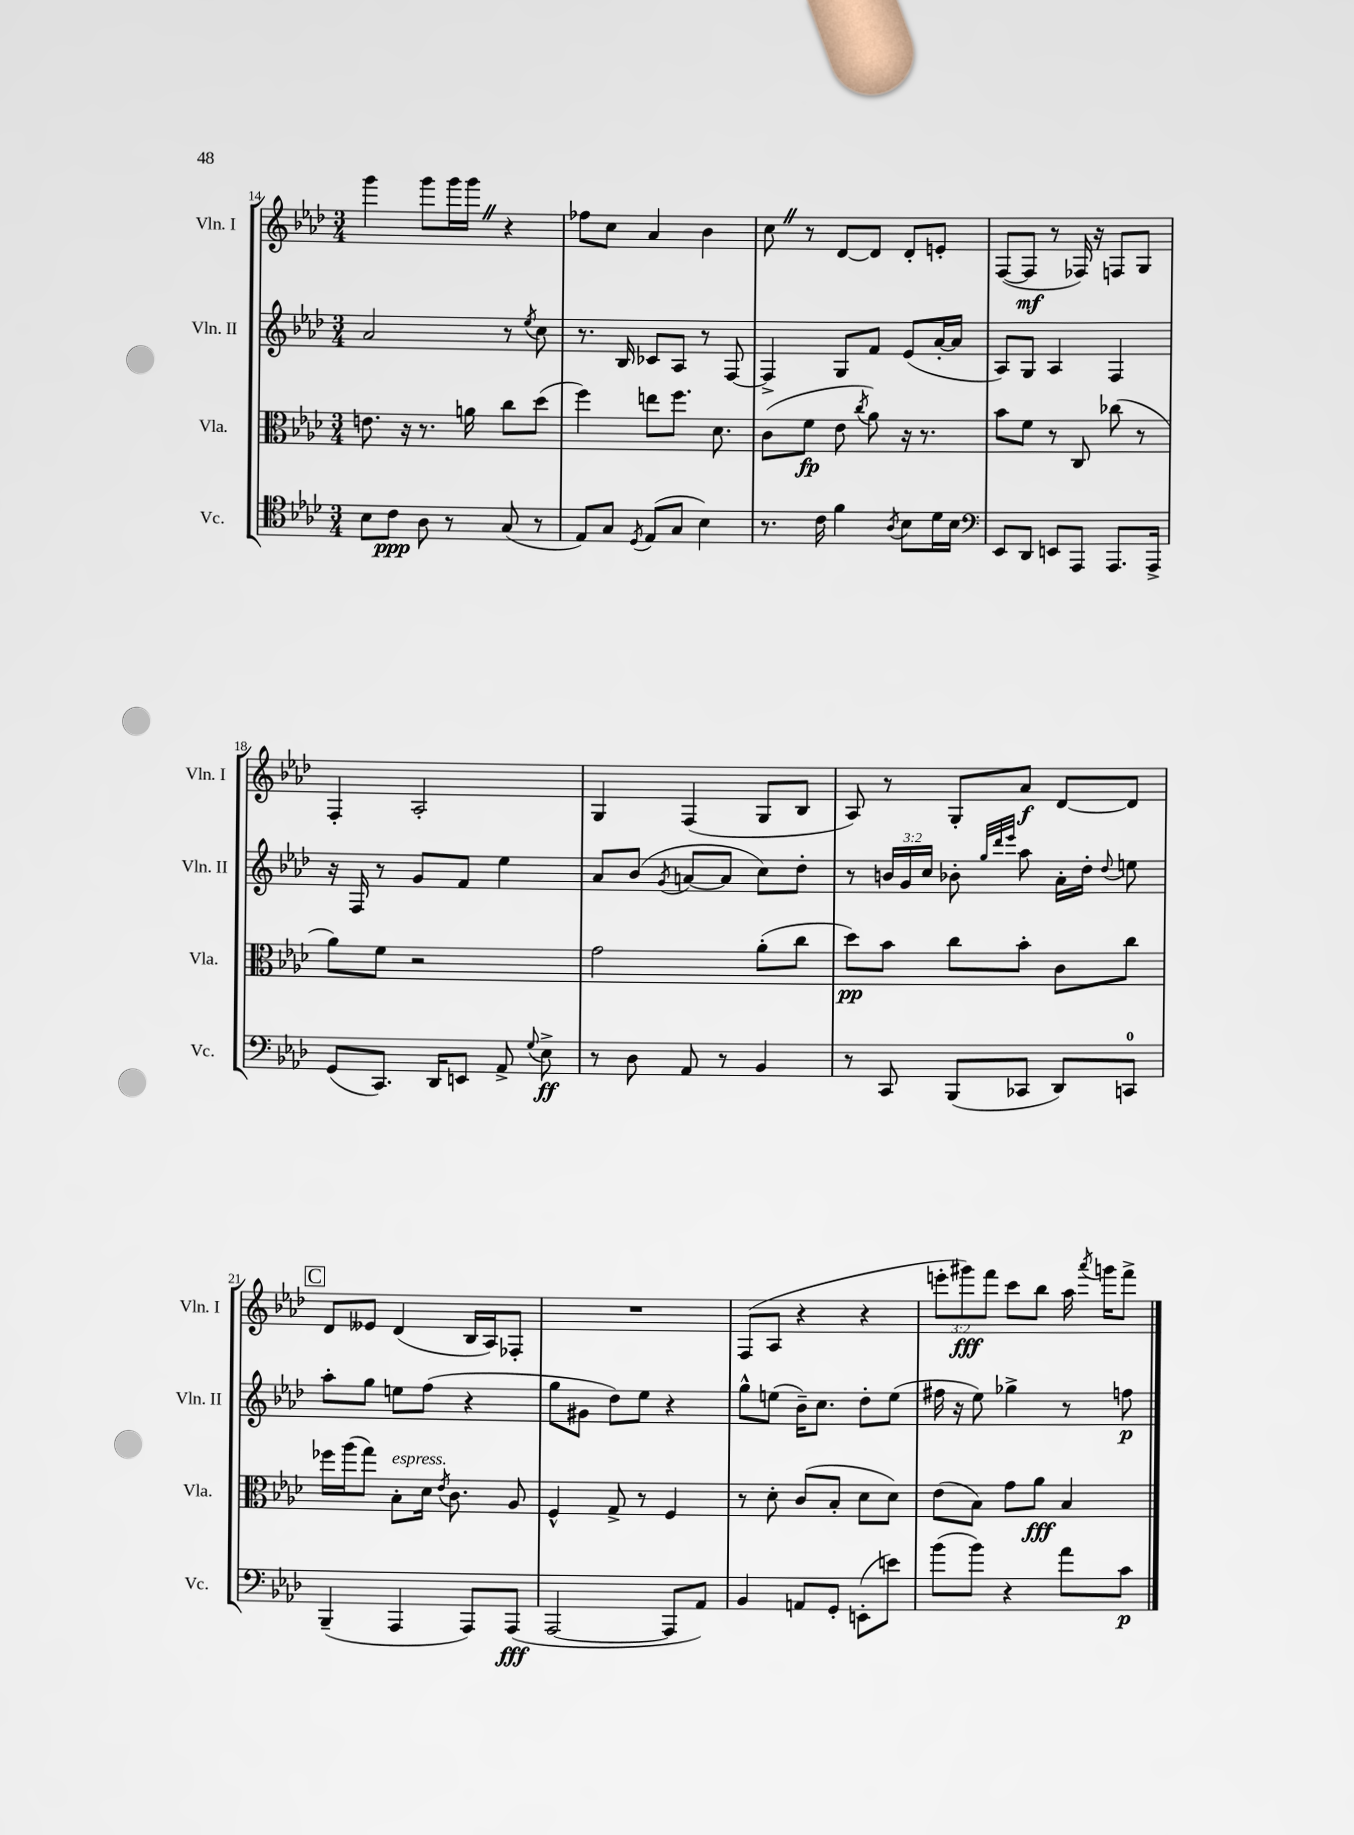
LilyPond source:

<<
\new StaffGroup <<
\new Staff = "s0" \with { instrumentName = "Vln. I" shortInstrumentName = "Vln. I" } {
    \clef treble \key aes \major \numericTimeSignature \time 3/4 \override Staff.TupletNumber.text = #tuplet-number::calc-fraction-text
    \autoBeamOff g'''4 g'''8[ g'''16 g'''16] \once \override BreathingSign.text = \markup { \musicglyph "scripts.caesura.straight" } \breathe r4 |
    fes''8[ c''8] aes'4 bes'4 |
    c''8 \once \override BreathingSign.text = \markup { \musicglyph "scripts.caesura.straight" } \breathe r8 des'8[~ des'8] des'8[-. e'8]-. |
    f8[~( f8]\mf r8 fes16) r16 f8[ g8] |
    f4-. aes2-. |
    g4 f4( g8[ bes8] |
    aes8) r8 g8[-. aes'8]\f des'8[~ des'8] |
    \mark \markup { \box "C" } des'8[ eeses'8] des'4( bes16[ aes16) fes8]-. |
    R2. |
    f8[( aes8] r4 r4 |
    \tuplet 3/2 { e'''8[-. gis'''8\fff) f'''8] } c'''8[ bes''8] aes''16 \acciaccatura { aes'''8 } g'''16[ f'''8]-> \bar "|." |
}
\new Staff = "s1" \with { instrumentName = "Vln. II" shortInstrumentName = "Vln. II" } {
    \clef treble \key aes \major \numericTimeSignature \time 3/4 \override Staff.TupletNumber.text = #tuplet-number::calc-fraction-text
    \autoBeamOff aes'2 r8 \acciaccatura { ees''8 } c''8 |
    r8. bes16 ces'8[ aes8] r8 f8~ |
    f4-> g8[ f'8] ees'8[( aes'16~-. aes'16] |
    aes8[) g8] aes4 f4 |
    r16 f16 r8 g'8[ f'8] ees''4 |
    aes'8[ bes'8]( \acciaccatura { g'8 } a'8[~ a'8] c''8[) des''8]-. |
    r8 \tuplet 3/2 { b'16[ g'16 c''16] } bes'8-. \grace { g''32[ des'''32 ees'''32] } aes''8 aes'16[-. des''16]-. \appoggiatura { des''8 } e''8 |
    \mark \markup { \box "C" } aes''8[-. g''8] e''8[ f''8]( r4 |
    g''8[ gis'8] des''8[) ees''8] r4 |
    g''8[-^ e''8]( bes'16[--) c''8.] des''8[-. e''8]( |
    fis''16 r16 ees''8) ges''4-> r8 f''8\p \bar "|." |
}
\new Staff = "s2" \with { instrumentName = "Vla." shortInstrumentName = "Vla." } {
    \clef alto \key aes \major \numericTimeSignature \time 3/4
    \autoBeamOff e'8. r16 r8. a'16 c''8[ des''8]( |
    f''4) e''8[ f''8.] des'8. |
    c'8[( f'8]\fp ees'8 \acciaccatura { c''8 } aes'8) r16 r8. |
    bes'8[ f'8] r8 c8 ces''8( r8 |
    aes'8[) f'8] r2 |
    g'2 aes'8[-.( c''8] |
    des''8[\pp) bes'8] c''8[ bes'8]-. c'8[ c''8] |
    \mark \markup { \box "C" } fes''16[ aes''16( g''8]) bes8[-.^\markup { \italic "espress." } des'16] \acciaccatura { ees'8 } c'8. aes8 |
    f4-^ g8-> r8 f4 |
    r8 des'8-. c'8[( bes8]-. des'8[ des'8]) |
    ees'8[( bes8]) g'8[ aes'8]\fff bes4 \bar "|." |
}
\new Staff = "s3" \with { instrumentName = "Vc." shortInstrumentName = "Vc." } {
    \clef tenor \key aes \major \numericTimeSignature \time 3/4
    \autoBeamOff bes8[ c'8]\ppp aes8 r8 g8( r8 |
    ees8[) g8] \acciaccatura { des8 } ees8[( g8] bes4) |
    r8. c'16 f'4 \acciaccatura { aes8 } bes8[ des'16 bes16] |
    \clef bass ees,8[ des,8] e,8[ aes,,8] aes,,8.[ aes,,16]-> |
    g,8[( c,8.]) des,16[ e,8] aes,8-> \appoggiatura { g8 } ees8->\ff |
    r8 des8 aes,8 r8 bes,4 |
    r8 c,8 bes,,8[( ces,8] des,8[) c,8]-0 |
    \mark \markup { \box "C" } bes,,4--( aes,,4 aes,,8[) aes,,8]\fff( |
    aes,,2~ aes,,8[ aes,8]) |
    bes,4 a,8[ g,8]-. e,8[-.( e'8]) |
    bes'8[( bes'8]) r4 aes'8[ c'8]\p \bar "|." |
}
>>
>>
\layout { \context { \Score currentBarNumber = #14 } }
